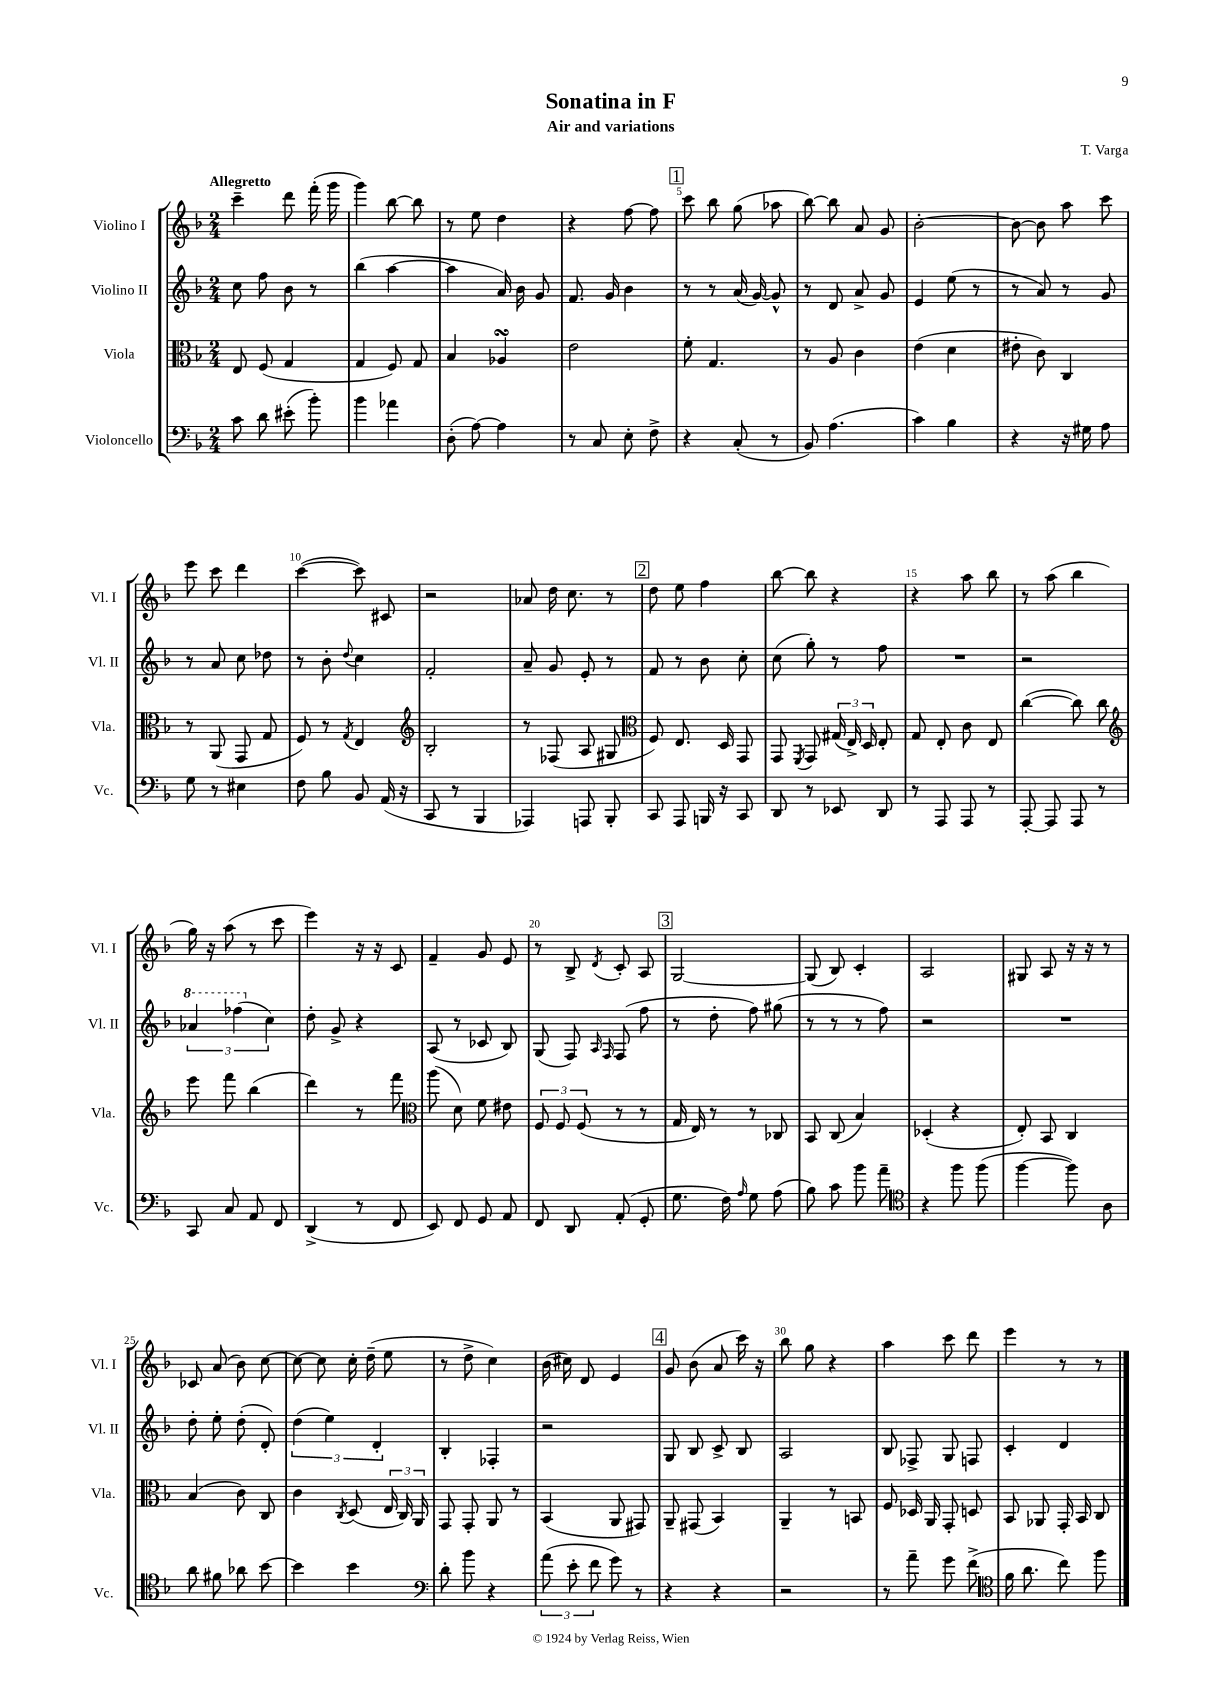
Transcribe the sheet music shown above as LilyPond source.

\header { title = "Sonatina in F" composer = "T. Varga" subtitle = "Air and variations" }
<<
\new StaffGroup <<
\new Staff = "s0" \with { instrumentName = "Violino I" shortInstrumentName = "Vl. I" } {
    \clef treble \key f \major \numericTimeSignature \time 2/4 \tempo "Allegretto"
    \autoBeamOff c'''4-- d'''8 f'''16-.( g'''16 |
    g'''4) bes''8~ bes''8 |
    r8 e''8 d''4 |
    r4 f''8~ f''8 |
    \mark \markup { \box "1" } c'''8 bes''8 g''8( aes''8 |
    bes''8~) bes''8 a'8 g'8 |
    bes'2~-. |
    bes'8~ bes'8 a''8 c'''8 |
    e'''8 c'''8 d'''4 |
    c'''4~( c'''8) cis'8 |
    r2 |
    aes'8 d''16 c''8. r8 |
    \mark \markup { \box "2" } d''8 e''8 f''4 |
    bes''8~ bes''8 r4 |
    r4 a''8 bes''8 |
    r8 a''8( bes''4 |
    g''16) r16 a''8( r8 c'''8 |
    e'''4) r16 r16 c'8 |
    f'4-- g'8 e'8 |
    r8 bes8-> \acciaccatura { d'8 } c'8-. a8 |
    \mark \markup { \box "3" } g2~ |
    g8( bes8) c'4-. |
    a2 |
    gis8 a8 r16 r16 r8 |
    ces'8 a'8( bes'8) c''8~ |
    c''8~ c''8 c''16-. d''16--( e''8 |
    r8 d''8-> c''4) |
    bes'16( cis''16) d'8 e'4 |
    \mark \markup { \box "4" } g'8 bes'8( a'8 c'''16) r16 |
    bes''8 g''8 r4 |
    a''4 c'''8 d'''8 |
    e'''4 r8 r8 \bar "|." |
}
\new Staff = "s1" \with { instrumentName = "Violino II" shortInstrumentName = "Vl. II" } {
    \clef treble \key f \major \numericTimeSignature \time 2/4
    \autoBeamOff c''8 f''8 bes'8 r8 |
    bes''4( a''4~ |
    a''4 a'16) bes'16 g'8 |
    f'8. g'16 bes'4 |
    \mark \markup { \box "1" } r8 r8 a'16( g'16~) g'8-^ |
    r8 d'8 a'8-> g'8 |
    e'4 e''8( r8 |
    r8 a'8) r8 g'8 |
    r8 a'8 c''8 des''8 |
    r8 bes'8-. \appoggiatura { d''8 } c''4 |
    f'2-. |
    a'8-- g'8 e'8-. r8 |
    \mark \markup { \box "2" } f'8 r8 bes'8 c''8-. |
    c''8( g''8-.) r8 f''8 |
    R2 |
    r2 |
    \tuplet 3/2 { \ottava #1 aes''4 fes'''4( \ottava #0 c''4) } |
    d''8-. g'8-> r4 |
    a8( r8 ces'8 bes8) |
    g8( f8) \grace { a16 f16 } f8( f''8 |
    \mark \markup { \box "3" } r8 d''8-. f''8) gis''8( |
    r8 r8 r8 f''8) |
    r2 |
    R2 |
    d''8-. e''8-. d''8-.( d'8-.) |
    \tuplet 3/2 { d''4( e''4) d'4-. } |
    bes4-. fes4-. |
    r2 |
    \mark \markup { \box "4" } g8 bes8 c'8-> bes8 |
    a2 |
    bes8 fes8-> g8 f8 |
    c'4-. d'4 \bar "|." |
}
\new Staff = "s2" \with { instrumentName = "Viola" shortInstrumentName = "Vla." } {
    \clef alto \key f \major \numericTimeSignature \time 2/4
    \autoBeamOff e8 f8( g4 |
    g4 f8) g8 |
    bes4 aes4\turn |
    e'2 |
    \mark \markup { \box "1" } f'8-. g4. |
    r8 a8 c'4 |
    e'4( d'4 |
    eis'8-. c'8) c4 |
    r8 a,8( g,8 g8 |
    f8) r8 \acciaccatura { g8 } e4 |
    \clef treble bes2-. |
    r8 fes8( a8 gis8 |
    \mark \markup { \box "2" } \clef alto f8) e8. d16 g,8 |
    g,8 \acciaccatura { f,8 } g,8 \tuplet 3/2 { gis16( e16->) d16 } e8-. |
    g8 e8-. c'8 e8 |
    c''4~( c''8) c''8 |
    \clef treble e'''8 f'''8 bes''4( |
    d'''4) r8 f'''8 |
    \clef alto a''8( d'8) f'8 eis'8 |
    \tuplet 3/2 { f8 f8 f8( } r8 r8 |
    \mark \markup { \box "3" } g16 e16) r8 r8 ces8 |
    bes,8 c8( bes4) |
    des4-.( r4 |
    e8-.) bes,8 c4 |
    bes4( c'8) c8 |
    c'4 \acciaccatura { c8 } d8( \tuplet 3/2 { e16 c16) a,16 } |
    g,8 g,8-. a,8 r8 |
    bes,4( a,8 gis,8) |
    \mark \markup { \box "4" } a,8-- gis,8( bes,4) |
    a,4-- r8 b,8 |
    f8 des16 a,16 g,8-. d8 |
    bes,8 aes,8 g,16-. bes,16 c8 \bar "|." |
}
\new Staff = "s3" \with { instrumentName = "Violoncello" shortInstrumentName = "Vc." } {
    \clef bass \key f \major \numericTimeSignature \time 2/4
    \autoBeamOff c'8 d'8 eis'8-.( bes'8-.) |
    bes'4 aes'4 |
    d8-.( a8~) a4 |
    r8 c8 e8-. f8-> |
    \mark \markup { \box "1" } r4 c8-.( r8 |
    bes,8) a4.( |
    c'4) bes4 |
    r4 r16 gis16 a8 |
    g8 r8 eis4 |
    f8 bes8 bes,8 a,16( r16 |
    c,8 r8 bes,,4 |
    aes,,4) a,,8 bes,,8-. |
    \mark \markup { \box "2" } c,8 a,,8 b,,16 r16 c,8 |
    d,8 r8 ees,8 d,8 |
    r8 a,,8 a,,8 r8 |
    a,,8~-. a,,8 a,,8 r8 |
    c,8 c8 a,8 f,8 |
    d,4->( r8 f,8 |
    e,8) f,8 g,8 a,8 |
    f,8 d,8 a,8-.( g,8-. |
    \mark \markup { \box "3" } g8. f16) \grace { a16 } g8 a8( |
    bes8) c'8 bes'8 a'8-- |
    \clef tenor r4 f''8 f''8( |
    f''4~ f''8) a8 |
    a'8 fis'8 aes'8 bes'8~ |
    bes'4 bes'4 |
    \clef bass d'8-. bes'8 r4 |
    \tuplet 3/2 { a'8( e'8-. f'8 } g'8) r8 |
    \mark \markup { \box "4" } r4 r4 |
    r2 |
    r8 a'8-- g'8 f'8->( |
    \clef tenor f'16 a'8. c''8) f''8 \bar "|." |
}
>>
>>
\layout { \context { \Score \override BarNumber.break-visibility = ##(#f #t #t) barNumberVisibility = #(every-nth-bar-number-visible 5) } }
